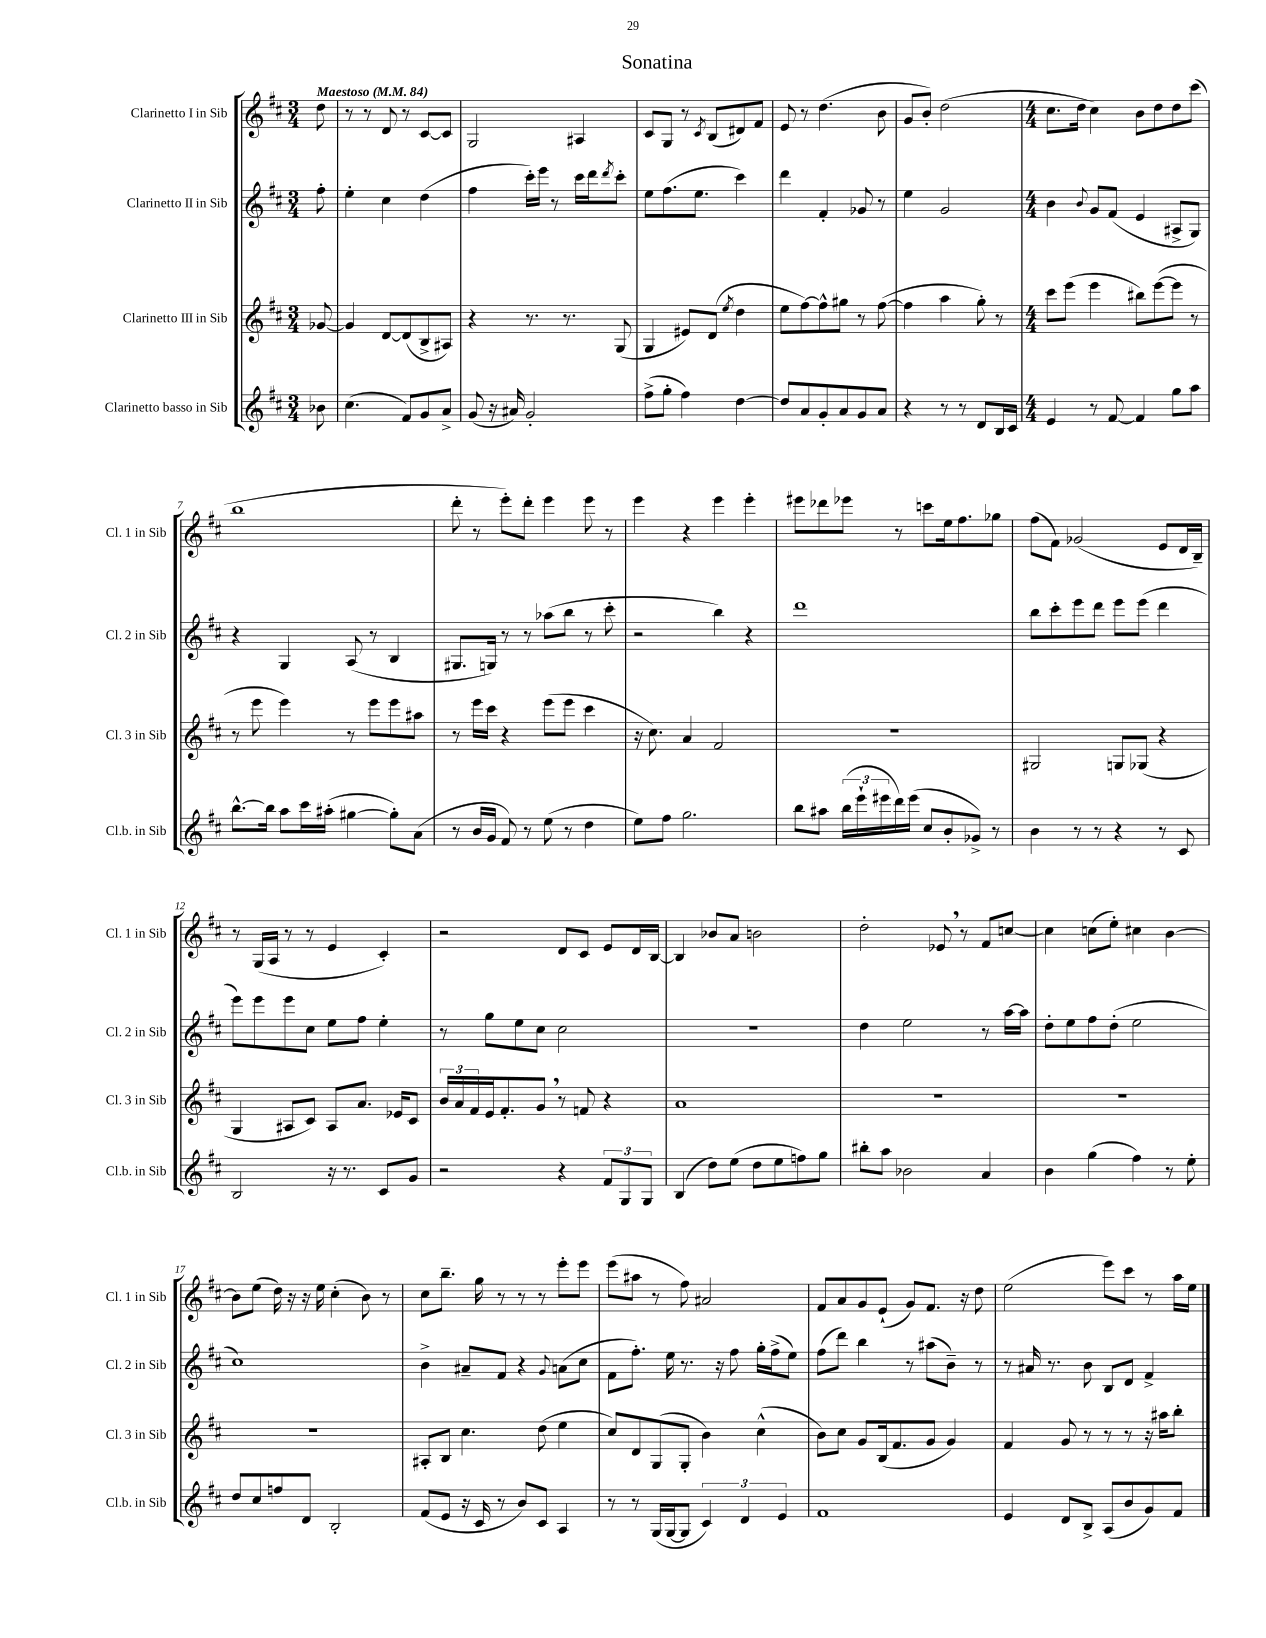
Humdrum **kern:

**kern	**kern	**kern	**kern
*part4	*part3	*part2	*part1
*staff4	*staff3	*staff2	*staff1
*I"Clarinetto basso in Sib	*I"Clarinetto III in Sib	*I"Clarinetto II in Sib	*I"Clarinetto I in Sib
*I'Cl.b. in Sib	*I'Cl. 3 in Sib	*I'Cl. 2 in Sib	*I'Cl. 1 in Sib
*clefG2	*clefG2	*clefG2	*clefG2
*k[f#c#]	*k[f#c#]	*k[f#c#]	*k[f#c#]
*M3/4	*M3/4	*M3/4	*M3/4
*MM84	*MM84	*MM84	*MM84
=	=	=	=
!	!	!	!LO:TX:a:B:t=Maestoso
8b-X\	[8g-X/	8ff#'\	8dd\
=1	=1	=1	=1
(4.cc#\	4g-/]	4ee'\	8r
.	.	.	8r
.	[8d/L	4cc#\	8d/
8f#/L)	(8d/]	.	8r
8g/	8B^/	(4dd\	[8c#/L
8a^/J	8A#X/J)	.	8c#/J]
=2	=2	=2	=2
(8g/	4r	4ff#\	2G/
16r	.	.	.
16a#X/)	.	.	.
2g'/	8.r	16ccc#'\LL)	.
.	.	16eee\JJ	.
.	.	8r	.
.	8.r	.	.
.	.	16ccc#\LL	4A#X/
.	.	16ddd\J	.
.	.	8qddd/	.
.	(8G/	8ccc#'\J	.
=3	=3	=3	=3
(8ff#^\L	4G/	8ee\L	8c#/L
8gg'\J	.	(8.ff#\	8G/J
4ff#\)	8e#X/L)	.	8r
.	.	8.ee\J	.
.	.	.	8qc#/
.	(8d/J	.	(8B/L
.	8qee/	.	.
[4dd\	4dd\	4ccc#\)	8d#X/)
.	.	.	8f#/J
=4	=4	=4	=4
8dd/L]	8ee\L	4ddd\	8e/
8a/	[8ff#\)	.	8r
8g'/	8ff#^^\]	4f#'/	(4.dd\
8a/	8gg#X\J	.	.
8g/	8r	8g-X/	.
8a/J	([8ff#\	8r	8b\
=5	=5	=5	=5
4r	4ff#\]	4ee\	8g/L
.	.	.	8b'/J)
8r	4aa\	2g/	(2dd\
8r	.	.	.
8d/L	8gg'\)	.	.
16B/L	8r	.	.
16c#/JJ	.	.	.
=6	=6	=6	=6
*M4/4	*M4/4	*M4/4	*M4/4
4e/	8ccc#\L	4b\	8.cc#\L
.	(8eee\J	.	.
.	.	.	16dd\Jk
.	.	8qqb/	.
8r	4eee\	8g/L	4cc#\)
[8f#/	.	(8f#/J	.
4f#/]	8bb#X\L)	4e/	8b\L
.	([8eee\	.	8dd\
8gg\L	8eee\J]	8A#X^/L	8dd\
8aa\J	8r	8G/J)	(8ccc#\J
!!LO:LB:g=z
=7	=7	=7	=7
[8.bb^^\L	8r	4r	1bb
.	8eee\	.	.
16bb\Jk]	.	.	.
8aa\L	4eee\)	4G/	.
16ccc#\L	.	.	.
(16aa#X'\JJ	.	.	.
[4gg#X\	8r	(8A/	.
.	8eee\L	8r	.
8gg#'\L])	8eee\	4B/	.
(8a\J	8aa#X\J	.	.
=8	=8	=8	=8
8r	8r	8.G#X/L	8ddd'\
16b/LL	16eee\LL	.	8r
16g/JJ	16ccc#\JJ	16Gn/Jk)	.
8f#/)	4r	8r	8eee'\L)
8r	.	8r	8ddd'\J
(8ee\	(8eee\L	(8aa-X\L	4eee\
8r	8eee\J	8bb\J	.
4dd\	4ccc#\	8r	8eee\
.	.	8ccc#'\	8r
=9	=9	=9	=9
8ee\L)	16r	2r	4eee\
.	8.cc#\)	.	.
8ff#\J	.	.	.
2.gg\	4a/	.	4r
.	2f#/	4bb\)	4eee\
.	.	4r	4eee'\
=10	=10	=10	=10
8bb\L	1r	1ddd	8eee#X\L
8aa#X\J	.	.	8ddd-X\
(24bb\LL	.	.	8eee-X\J
24eee`\	.	.	.
24eee#X\	.	.	.
16ddd\)	.	.	8r
(16eee#\JJ	.	.	.
8cc#/L	.	.	8cccn\L
8b'/	.	.	16ee\k
.	.	.	8.ff#\
8g-X^/J)	.	.	.
8r	.	.	8gg-X\J
=11	=11	=11	=11
4b\	2G#X/	8bb\L	(8ff#\L
.	.	8ccc#'\	8f#\J)
8r	.	8eee\	(2g-X/
8r	.	8ddd\J	.
4r	8Gn/L	8eee\L	.
.	(8G-X/J	(8eee\J	.
8r	4r	4ddd\	8e/L
8c#/	.	.	16d/L
.	.	.	16B~/JJ)
!!LO:LB:g=z
=12	=12	=12	=12
2B/	4G/	8eee\L)	8r
.	.	8eee\	(16G/LL
.	.	.	16A/JJ
.	8A#X/L	8eee\	8r
.	8c#/J)	8cc#\J	8r
16r	8A#/L	8ee\L	4e/
8.r	.	.	.
.	8.a/J	8ff#\J	.
8c#/L	.	4ee'\	4c#'/)
.	16e-X/KL	.	.
8g/J	8c#/J	.	.
=13	=13	=13	=13
2r	24b/LL	8r	2r
.	24a/	.	.
.	24f#/	.	.
.	16e/J	8gg\L	.
.	8.f#'/	.	.
.	.	8ee\	.
.	8g,/J	8cc#\J	.
4r	8r	2cc#\	8d/L
.	8fn/	.	8c#/J
12f#/L	4r	.	8e/L
12G/	.	.	.
.	.	.	16d/L
12G/J	.	.	.
.	.	.	[16B/JJ
=14	=14	=14	=14
(4B/	1a	1r	4B/]
8dd\L)	.	.	8b-X/L
(8ee\J	.	.	8a/J
8dd\L	.	.	2bn\
8ee\	.	.	.
8ffn\)	.	.	.
8gg\J	.	.	.
=15	=15	=15	=15
8bb#X'\L	1r	4dd\	2dd'\
8aa\J	.	.	.
2b-X\	.	2ee\	.
.	.	.	8e-X,/
.	.	.	8r
4a/	.	8r	8f#/L
.	.	[16aa\LL	[8ccn/J
.	.	16aa\JJ]	.
=16	=16	=16	=16
4b\	1r	8dd'\L	4cc\]
.	.	8ee\	.
(4gg\	.	8ff#\	(8ccn\L
.	.	(8dd'\J	8ee'\J)
4ff#\)	.	2ee\	4cc#X\
8r	.	.	[4b\
8ee'\	.	.	.
!!LO:LB:g=z
=17	=17	=17	=17
8dd/L	1r	1cc#)	8b\L]
8cc#/	.	.	(8ee\J
8ffn/	.	.	16dd\)
.	.	.	16r
8d/J	.	.	16r
.	.	.	16ee\
2B'/	.	.	(4cc#'\
.	.	.	8b\)
.	.	.	8r
=18	=18	=18	=18
(8f#/L	8A#X'/L	4b^\	8cc#\L
8e/J	8B/J	.	8.bb~\J
16r	4.cc#\	8a#X~/L	.
16c#/	.	.	16gg\
8r	.	8f#/J	8r
8b/L)	.	4r	8r
8c#/J	(8dd\	.	8r
.	.	8qqg/	.
4A/	4ee\	(8an\L	8eee'\L
.	.	8cc#\J	8eee\J
=19	=19	=19	=19
8r	8cc#/L)	8f#\L	(8eee\L
8r	8d/	8.ff#'\J)	8aa#X\J
(16G/LL	(8G/	.	8r
[16G/J	.	16ee\	.
8G/J]	8G'/J	8.r	8ff#\)
6c#/)	4b\)	.	2a#X/
.	.	16r	.
.	.	8ff#\	.
6d/	.	.	.
.	(4cc#^^\	16gg'\LL	.
.	.	(16ff#^\J	.
6e/	.	.	.
.	.	8ee\J)	.
=20	=20	=20	=20
1f#	8b\L)	(8ff#\L	8f#/L
.	8cc#\J	8ddd\J)	8a/
.	8g/L	4bb\	8g/
.	(16B/k	.	(8e`/J
.	8.f#/	.	.
.	.	8r	8g/L)
.	8g/J	(8aa#X\L	8.f#/J
.	4g/)	8b~\J)	.
.	.	.	16r
.	.	8r	8dd\
=21	=21	=21	=21
4e/	4f#/	8r	(2ee\
.	.	16a#X/	.
.	.	8.r	.
8d/L	8g/	.	.
8B^/J	8r	8b\	.
(8A/L	8r	8B/L	8eee\L)
8b/	8r	8d/J	8ccc#\J
8g/)	16r	4f#^/	8r
.	16aa#X\KL	.	.
8f#/J	8bb'\J	.	16aa\LL
.	.	.	16ee\JJ
==	==	==	==
*-	*-	*-	*-
